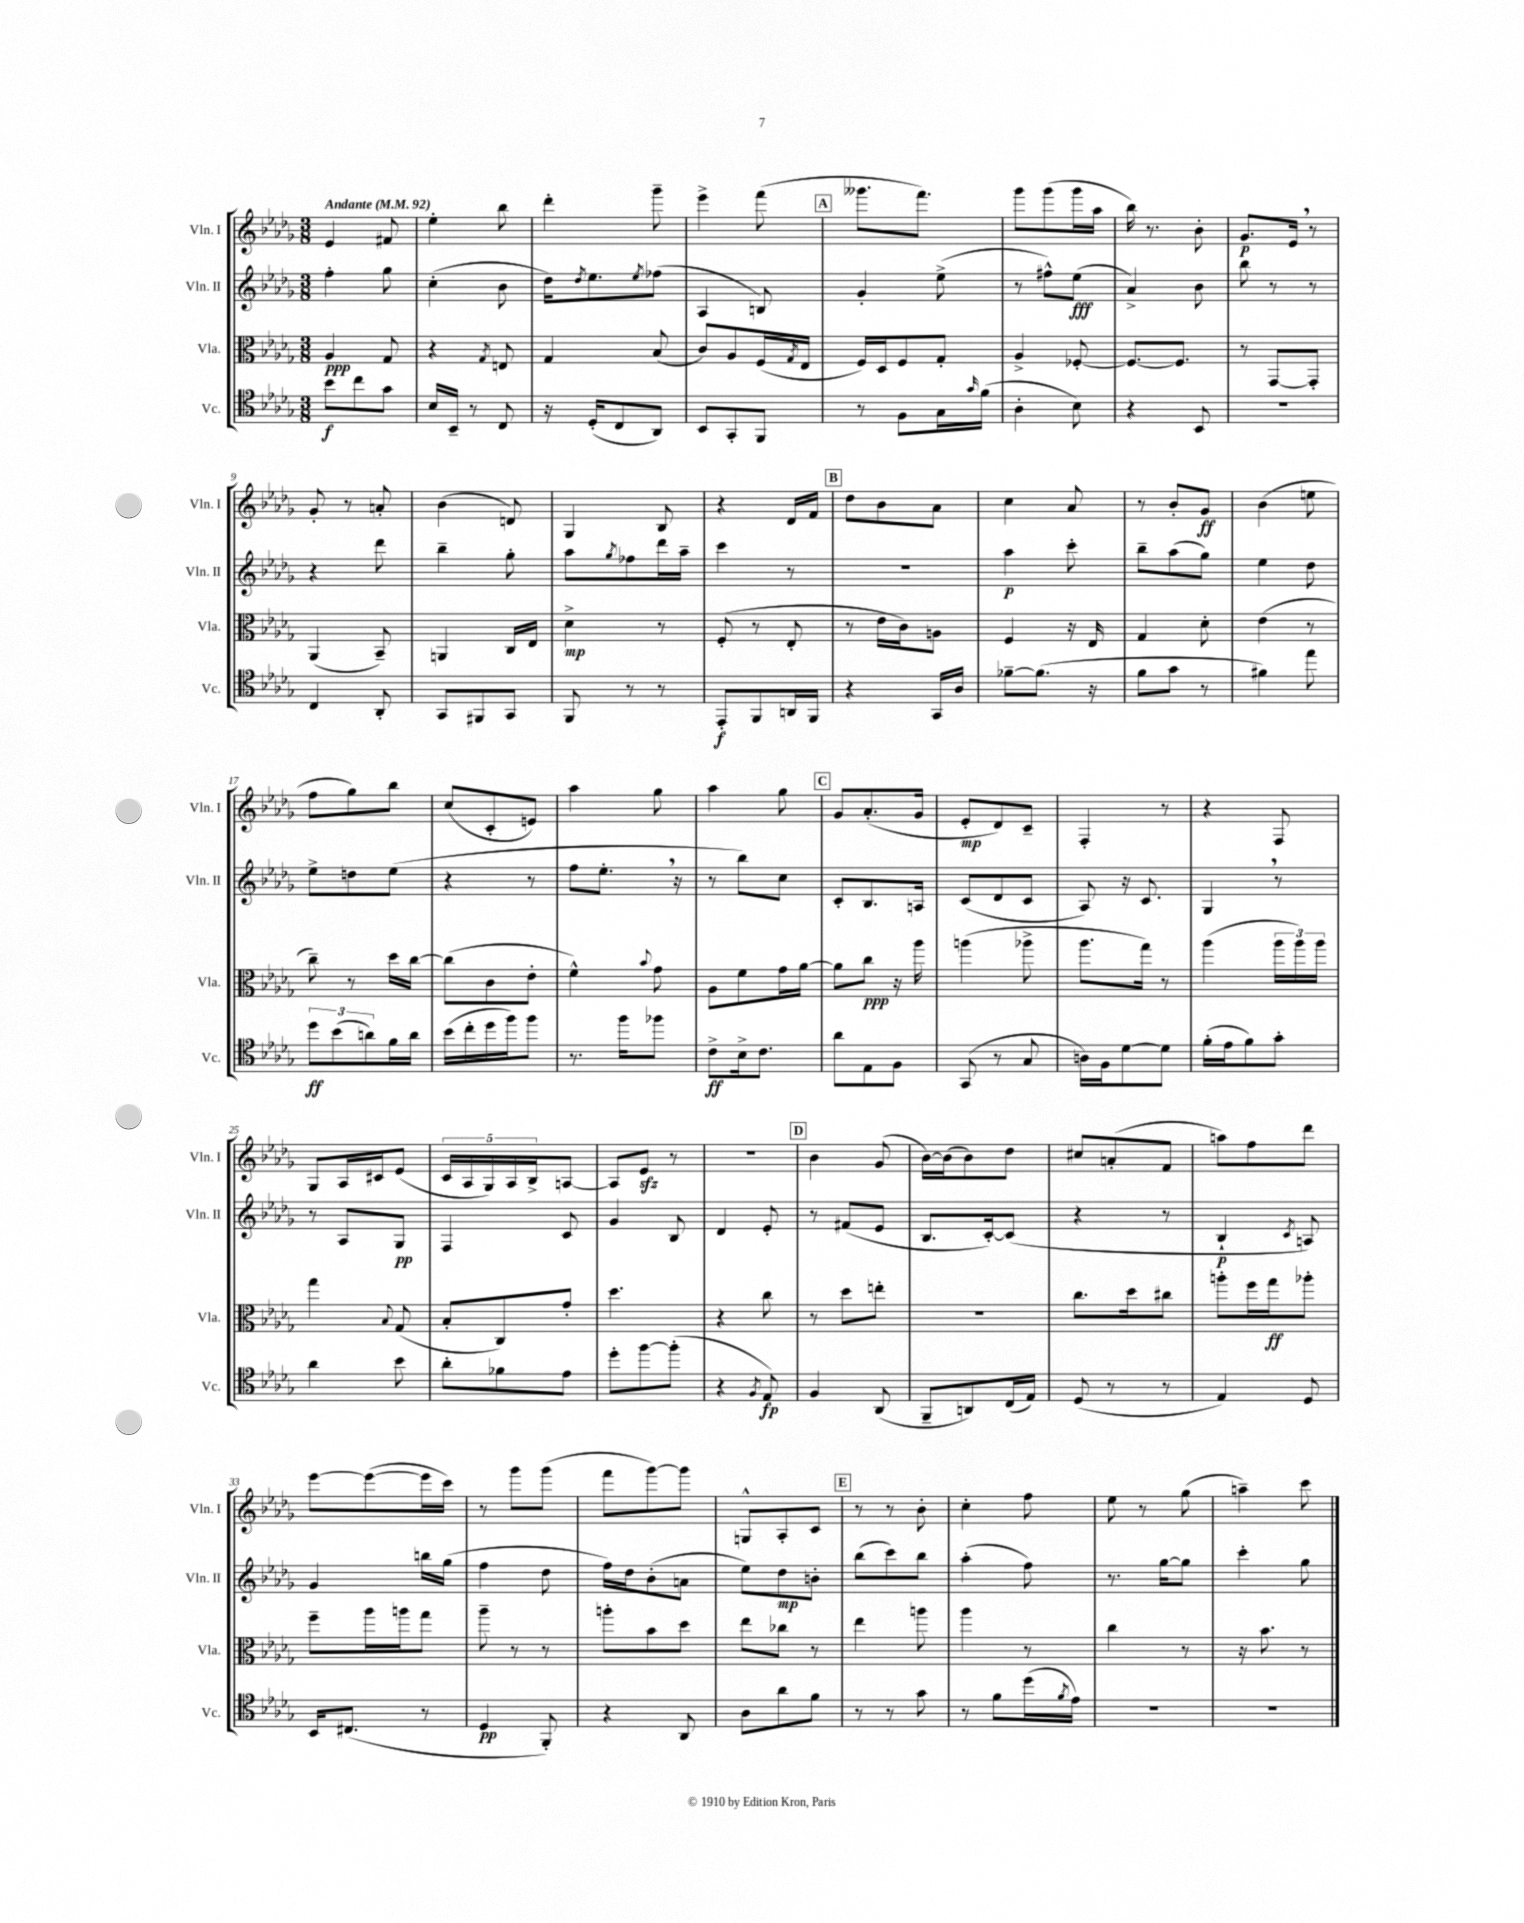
<<
\new StaffGroup <<
\new Staff = "s0" \with { instrumentName = "Vln. I" shortInstrumentName = "Vln. I" } {
    \clef treble \key des \major \numericTimeSignature \time 3/8 \tempo "Andante" 4 = 92
    ees'4 fis'8 |
    ees''4-. bes''8 |
    des'''4-. ges'''8-- |
    ees'''4-> f'''8( |
    \mark \markup { \box "A" } geses'''8. f'''8.) |
    ges'''8 ges'''8( ges'''16 aes''16 |
    bes''16) r8. bes'8-. |
    ges'8.\p ees'16 \breathe r8 |
    ges'8-. r8 a'8-. |
    bes'4( d'8) |
    ges4 bes8 |
    r4 des'16 f'16 |
    \mark \markup { \box "B" } des''8 bes'8 aes'8 |
    c''4 aes'8 |
    r8 bes'8-. ges'8\ff |
    bes'4( e''8 |
    f''8 ges''8) bes''8 |
    c''8( c'8-. e'8) |
    aes''4 ges''8 |
    aes''4 ges''8 |
    \mark \markup { \box "C" } ges'8 aes'8.-.( ges'16 |
    ees'8-.\mp des'8) c'8-- |
    f4-. r8 |
    r4 f8 |
    ges8 aes16 cis'16 ees'8( |
    \tuplet 5/4 { c'16 aes16 ges16) aes16 bes16-> } a8~ |
    a8 ees'8\sfz r8 |
    R4. |
    \mark \markup { \box "D" } bes'4 ges'8( |
    bes'16~) bes'16( bes'8) des''8 |
    cis''8 a'8-.( f'8 |
    a''8) f''8 des'''8 |
    ees'''8~ ees'''8~( ees'''16 c'''16) |
    r8 ges'''8 ges'''8( |
    f'''8 ges'''8~) ges'''8 |
    g8-^ aes8-. c'8 |
    \mark \markup { \box "E" } r8 r8 bes'8-. |
    c''4-. f''8 |
    ees''8 r8 ges''8( |
    a''4--) c'''8 \bar "|." |
}
\new Staff = "s1" \with { instrumentName = "Vln. II" shortInstrumentName = "Vln. II" } {
    \clef treble \key des \major \numericTimeSignature \time 3/8
    f''4-. ges''8 |
    c''4-.( bes'8 |
    des''16) \acciaccatura { des''8 } ees''8. \acciaccatura { ees''8 } fes''8( |
    aes4 b8) |
    \mark \markup { \box "A" } ges'4-. ees''8->( |
    r8 fis''8-^) ees''8\fff( |
    aes'4->) bes'8 |
    bes''8 r8 r8 |
    r4 des'''8 |
    bes''4-- ges''8-. |
    aes''8 \acciaccatura { ges''8 } fes''8 des'''16 aes''16-- |
    c'''4 r8 |
    \mark \markup { \box "B" } R4. |
    aes''4\p c'''8-. |
    bes''8-- aes''8( ges''8) |
    ees''4 des''8 |
    ees''8-> d''8 ees''8( |
    r4 r8 |
    f''8 ees''8.-. \breathe r16 |
    r8 bes''8) c''8 |
    \mark \markup { \box "C" } c'8-. bes8. a16 |
    c'8( des'8 c'8 |
    aes8) r16 c'8. |
    ges4 \breathe r8 |
    r8 aes8 ges8\pp |
    f4 c'8 |
    ges'4 bes8 |
    des'4 ees'8-. |
    \mark \markup { \box "D" } r8 fis'8( ees'8 |
    bes8. c'16~-.) c'8( |
    r4 r8 |
    bes4-!\p \acciaccatura { c'8 } a8) |
    ges'4 b''16 ges''16( |
    f''4 des''8 |
    f''16) des''16 bes'8-.( a'8 |
    ees''8) des''8\mp b'8-. |
    \mark \markup { \box "E" } bes''8( c'''8) bes''8 |
    aes''4-.( f''8) |
    r8. ges''16~ ges''8 |
    c'''4-. ges''8 \bar "|." |
}
\new Staff = "s2" \with { instrumentName = "Vla." shortInstrumentName = "Vla." } {
    \clef alto \key des \major \numericTimeSignature \time 3/8
    aes4\ppp ges8 |
    r4 \acciaccatura { ges8 } e8 |
    ges4 bes8( |
    c'8) aes8 f16( \acciaccatura { ges8 } ees16 |
    \mark \markup { \box "A" } f16) des16 f8 ges8-. |
    aes4-> fes8~-. |
    fes8.~ fes8. |
    r8 ges,8~ ges,8-. |
    aes,4( bes,8--) |
    a,4 c16 ees16 |
    des'4->\mp r8 |
    f8-.( r8 ees8-. |
    \mark \markup { \box "B" } r8 ees'16 c'16) a8 |
    f4 r16 ees16 |
    ges4 des'8-. |
    ees'4( r8 |
    c''8--) r8 des''16 c''16~ |
    c''8( c'8 ees'8-. |
    f'4-^) \appoggiatura { bes'8 } ges'8 |
    aes8 f'8 ges'16 aes'16~ |
    \mark \markup { \box "C" } aes'8 c''8\ppp r16 aes''16 |
    a''4( aes''8-> |
    aes''8. ges''16) r8 |
    aes''4( \tuplet 3/2 { aes''16 aes''16) aes''16 } |
    ges''4 \appoggiatura { bes8 } ges8( |
    bes8-. c8) ges'8-. |
    des''4. |
    r4 c''8 |
    \mark \markup { \box "D" } r8 des''8 e''8-. |
    r4. |
    c''8. des''16 cis''8 |
    a''8-. f''16 ges''16\ff aes''8-. |
    f''8-- aes''16 a''16 ges''8 |
    aes''8-- r8 r8 |
    a''8-. bes'8 des''8 |
    ees''8 ces''8 r8 |
    \mark \markup { \box "E" } ees''4 a''8 |
    aes''4 r8 |
    c''4 r8 |
    r16 bes'8. r8 \bar "|." |
}
\new Staff = "s3" \with { instrumentName = "Vc." shortInstrumentName = "Vc." } {
    \clef tenor \key des \major \numericTimeSignature \time 3/8
    bes'8\f c''8 ges'8 |
    bes16 bes,16-- r8 c8 |
    r16 des16-.( c8 aes,8) |
    bes,8 ges,8-. f,8 |
    \mark \markup { \box "A" } r8 f8 ges16 \grace { ges'16 } f'16( |
    aes4-. bes8) |
    r4 bes,8 |
    R4. |
    c4 aes,8-. |
    ges,8 fis,8 ges,8 |
    f,8 r8 r8 |
    ees,8-.\f f,8 a,16 f,16 |
    \mark \markup { \box "B" } r4 ges,16 aes16 |
    fes'8~-- fes'8.( r16 |
    f'8 ges'8 r8 |
    fis'4) ees''8 |
    \tuplet 3/2 { des''8\ff bes'8( a'8) } f'16 a'16 |
    bes'16( c''16-. des''16 f''16) f''8 |
    r8. f''16 fes''8 |
    c'8->\ff bes16-> c'8. |
    \mark \markup { \box "C" } aes'8 ees8 f8 |
    ges,8( r8 ges8 |
    a16) f16 des'8~ des'8 |
    f'16-.( ees'16 f'8) ges'8-. |
    aes'4 bes'8 |
    aes'8-. fes'8 ees'8 |
    des''8-. f''8~ f''8-.( |
    r4 \acciaccatura { f8 } ees8\fp) |
    \mark \markup { \box "D" } f4 aes,8( |
    f,8-- a,8) c16( ees16) |
    des8( r8 r8 |
    ees4) des8 |
    bes,16 cis8.( r8 |
    des4\pp f,8-.) |
    r4 aes,8 |
    aes8 aes'8 f'8 |
    \mark \markup { \box "E" } r8 r8 ges'8 |
    r8 f'8 des''16( \acciaccatura { f'8 } ees'16) |
    R4. |
    R4. \bar "|." |
}
>>
>>
